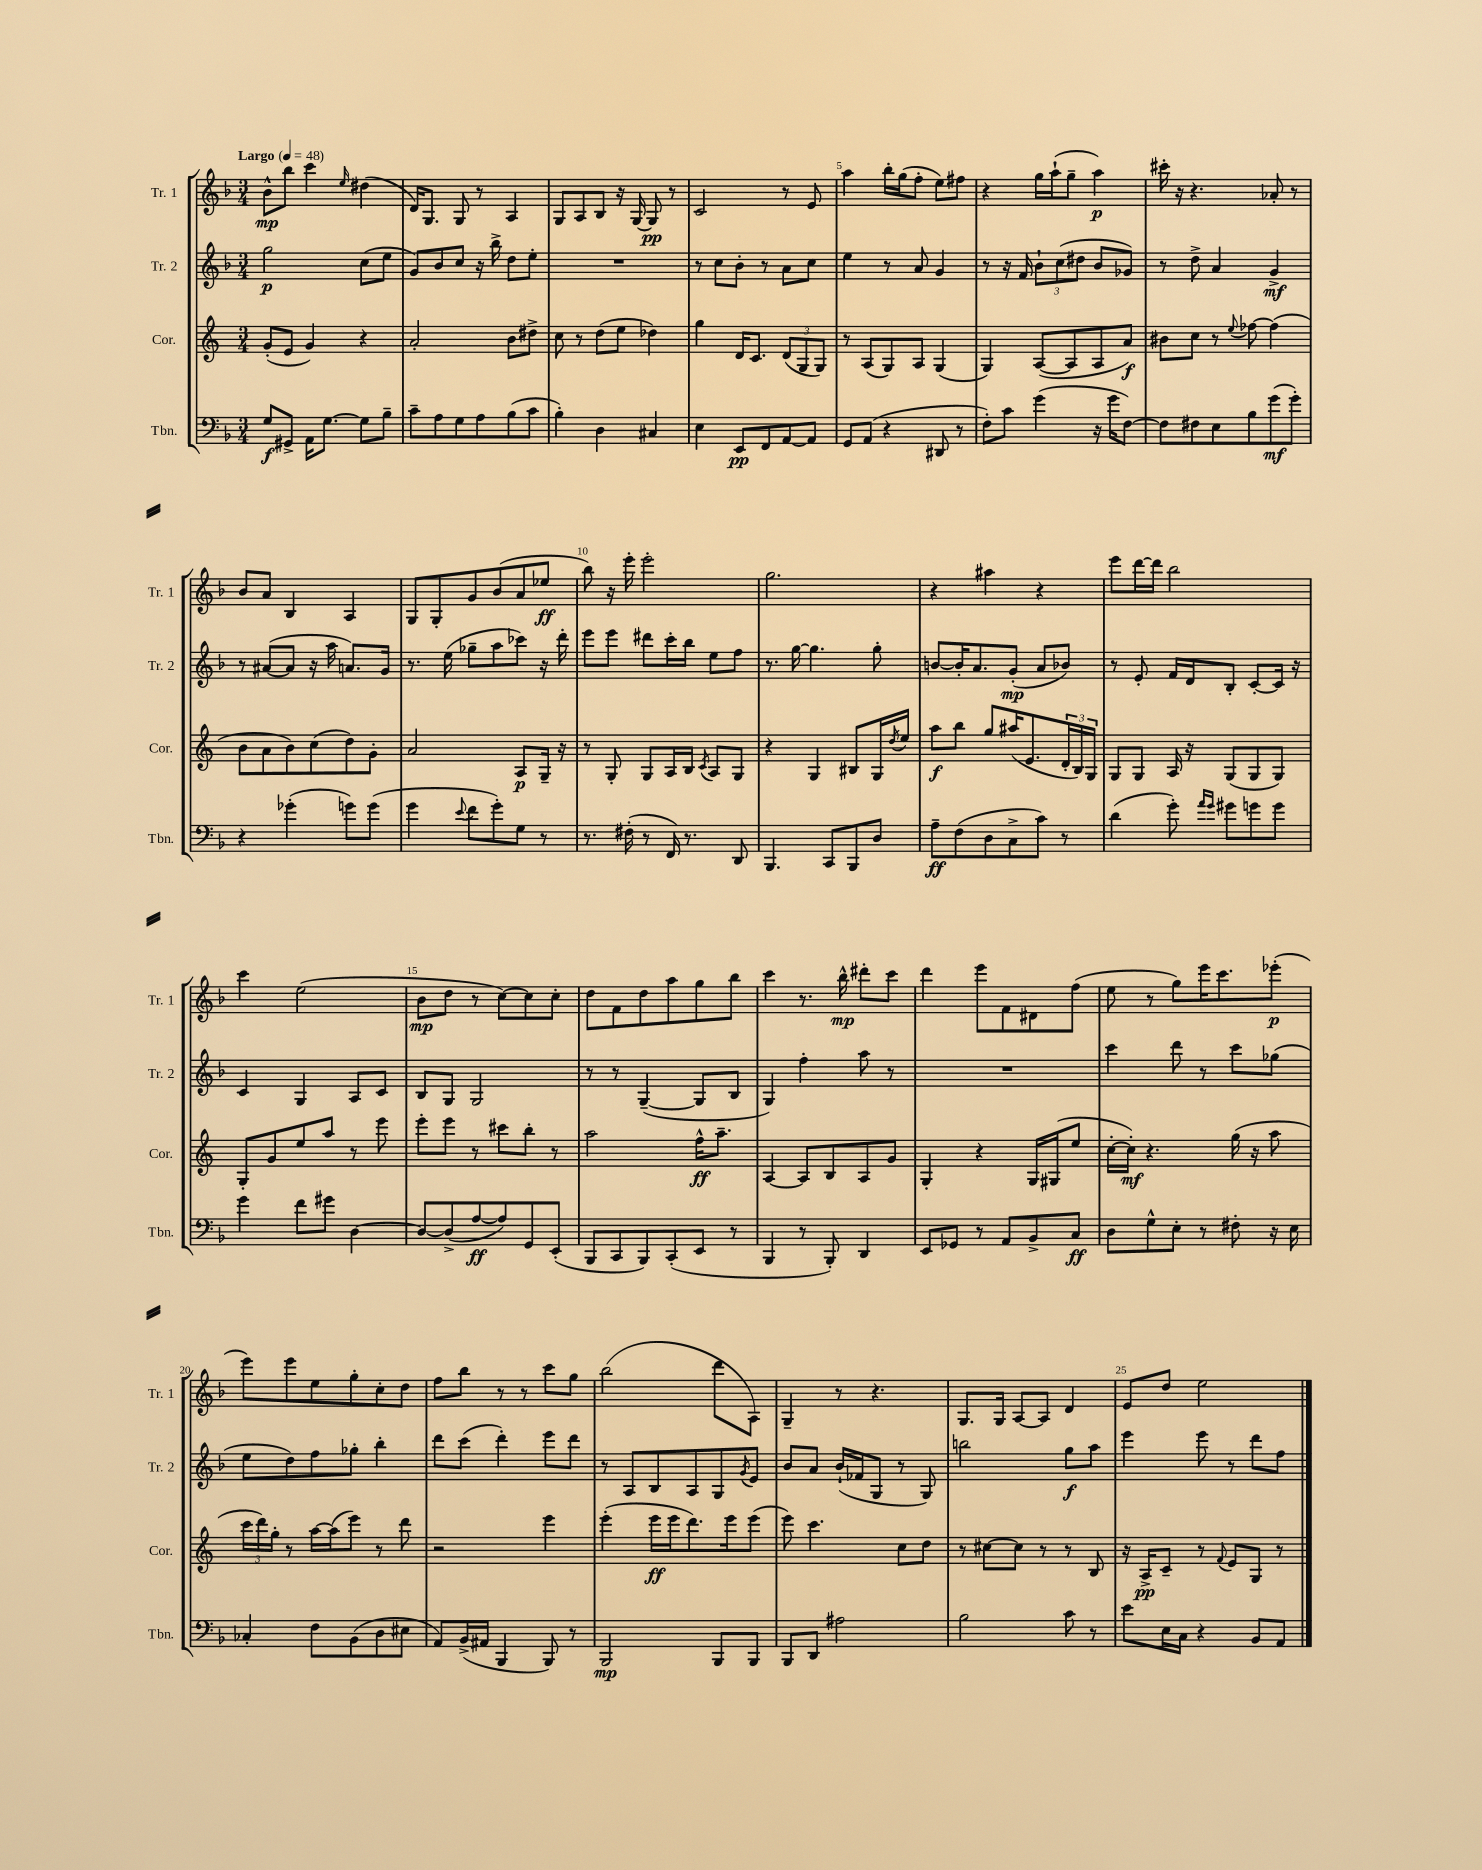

**kern	**kern	**kern	**kern
*staff4	*staff3	*staff2	*staff1
*clefF4	*clefG2	*clefG2	*clefG2
*k[b-]	*k[]	*k[b-]	*k[b-]
*M3/4	*M3/4	*M3/4	*M3/4
*MM48	*MM48	*MM48	*MM48
8G	(8g'	2gg	8b-^^
8GG#^	8e	.	8bb-
16AA	4g)	.	4ccc
[8.G	.	.	.
.	.	.	16qqee
8G]	4r	(8cc	(4dd#
8B-~	.	8ee	.
=	=	=	=
8c~	2a'	8g)	16d)
.	.	.	8.G
8A	.	8b-	.
8G	.	8cc	8G
8A	.	16r	8r
.	.	16bb-^	.
(8B-	8b	8dd	4A
8c	8dd#^	8ee'	.
=	=	=	=
4B-')	8cc	2.r	8G
.	8r	.	8A
4D	(8dd	.	8B-
.	8ee	.	16r
.	.	.	[16G
4C#	4dd-)	.	8G]
.	.	.	8r
=	=	=	=
4E	4gg	8r	2c
.	.	8cc	.
8EE	16d	8b-'	.
.	8.c	.	.
8FF	.	8r	.
[8AA	(12d	8a	8r
.	12G	.	.
8AA]	.	8cc	8e
.	12G)	.	.
=	=	=	=
8GG	8r	4ee	4aa
(8AA	(8A	.	.
4r	8G)	8r	16bb-'
.	.	.	(16gg
.	8A	8a	8ff'
8DD#	(4G	4g	8ee)
8r	.	.	8ff#
=	=	=	=
8F')	4G)	8r	4r
8c	.	16r	.
.	.	16f	.
(4g	([8A	12b-`	16gg
.	.	.	(16aa`
.	.	(12cc	.
.	8A]	.	8gg~
.	.	12dd#	.
16r	8A	8b-	4aa)
16g	.	.	.
[8F)	8a)	8g-)	.
=	=	=	=
8F]	8b#	8r	16ccc#'
.	.	.	16r
8F#	8cc	8dd^	4.r
8E	8r	4a	.
.	8qqee	.	.
8B-	[8ff-	.	.
(8g	(4ff-]	4g^	8a-'
8g')	.	.	8r
=	=	=	=
4r	8b	8r	8b-
.	8a	([8a#	8a
(4g-'	8b)	8a#]	4B-
.	(8cc	16r	.
.	.	16aa	.
8g)	8dd)	8.a)	4A
(8g	8g'	.	.
.	.	16g	.
=	=	=	=
4g	2a	8.r	8G
.	.	.	8G'
.	.	(16ee	.
8qqe	.	.	.
8f	.	8gg-~	8g
8g')	.	8aa	(8b-
8G	8A	8ccc-)	8a
8r	16G~	16r	8ee-
.	16r	16ddd'	.
=	=	=	=
8.r	8r	8eee	8bb-)
.	8G'	8eee	16r
(16F#'	.	.	16eee'
8r	8G	8ddd#	2eee'
16FF)	16A	16ccc'	.
8.r	16B	16bb-	.
.	8qc	.	.
.	8A	8ee	.
8DD	8G	8ff	.
=	=	=	=
4.BBB-	4r	8.r	2.gg
.	.	[16gg	.
.	4G	4.gg]	.
8CC	.	.	.
8BBB-	8B#	.	.
8D	16G	8gg'	.
.	8qdd	.	.
.	16ee	.	.
=	=	=	=
8A~	8aa	[8b	4r
(8F	8bb	16b']	.
.	.	8.a	.
8D	8gg	.	4aa#
8C^	(16aa#	(8g'	.
.	8.e	.	.
8c)	.	8a	4r
8r	24d'	8b-)	.
.	24B)	.	.
.	24G	.	.
=	=	=	=
(4d	8G	8r	8eee
.	8G	8e'	[16ddd
.	.	.	16ddd]
8g')	16A	16f	2bb-
.	16r	16d	.
16qqa	.	.	.
16qqg	.	.	.
8g#	(8G	8B-'	.
8g	8G	[8c'	.
8g	8G)	16c]	.
.	.	16r	.
=	=	=	=
4g	8G'	4c	4ccc
.	8g	.	.
8f	8ee	4G	(2ee
8g#	8aa	.	.
[4D	8r	8A	.
.	8eee	8c	.
=	=	=	=
8D_	8eee'	8B-	8b-
(8D^]	8eee	8G	8dd
[8A	8r	2G	8r
8A])	8ccc#	.	[8cc)
8GG	8bb'	.	8cc]
(8EE'	8r	.	8cc'
=	=	=	=
8BBB-	2aa	8r	8dd
8CC	.	8r	8f
8BBB-)	.	([4G~	8dd
(8CC'	.	.	8aa
8EE	16ff^^	8G]	8gg
.	8.aa~	.	.
8r	.	8B-	8bb-
=	=	=	=
4BBB-	[4A	4G)	4ccc
8r	8A]	4ff'	8.r
8BBB-')	8B	.	.
.	.	.	16bb-^^
4DD	8A	8aa	8ddd#'
.	8g	8r	8ccc
=	=	=	=
8EE	4G'	2.r	4ddd
8GG-	.	.	.
8r	4r	.	8eee
8AA	.	.	8f
8BB-^	16G	.	8d#
.	(16G#	.	.
8C	8ee	.	(8ff
=	=	=	=
8D	[16cc'	4ccc	8ee
.	16cc'])	.	.
8G^^	4.r	.	8r
8E'	.	8ddd	8gg)
8r	.	8r	16eee
.	.	.	8.ccc
8F#'	(16gg	8ccc	.
.	16r	.	.
16r	8aa	(8gg-	(8eee-'
16E	.	.	.
=	=	=	=
4C-'	24ccc	8ee	8eee)
.	24ddd)	.	.
.	24gg'	.	.
.	8r	8dd)	8eee
8F	[16aa	8ff	8ee
.	(16aa]	.	.
(8BB-	8eee)	8gg-'	8gg'
8D	8r	4bb-'	8cc'
8E#	8ddd	.	8dd
=	=	=	=
8AA)	2r	8ddd	8ff
(16BB-^	.	(8ccc	8bb-
16AA#	.	.	.
4BBB-	.	4ddd')	8r
.	.	.	8r
8BBB-)	4eee	8eee	8ccc
8r	.	8ddd	8gg
=	=	=	=
2BBB-	(4eee'	8r	(2bb-
.	.	8A	.
.	16eee	8B-	.
.	16eee	.	.
.	8.ddd)	8A	.
8BBB-	.	8G	8ddd
.	16eee	.	.
.	.	8qg	.
8BBB-	(8eee	8e	8A)
=	=	=	=
8BBB-	8eee)	8b-	4G~
8DD	4.ccc	8a	.
2A#	.	(16b-`	8r
.	.	16f-	.
.	.	8G	4.r
.	8cc	8r	.
.	8dd	8G)	.
=	=	=	=
2B-	8r	2bb	8.G
.	[8cc#	.	.
.	.	.	16G
.	8cc#]	.	[8A
.	8r	.	8A]
8c	8r	8gg	4d
8r	8B	8aa	.
=	=	=	=
8e	16r	4eee	8e
.	16A^	.	.
16E	8c~	.	8dd
16C	.	.	.
4r	8r	8eee	2ee
.	8qqf	.	.
.	8e	8r	.
8BB-	8G	8ddd	.
8AA	8r	8ff	.
==	==	==	==
*-	*-	*-	*-
